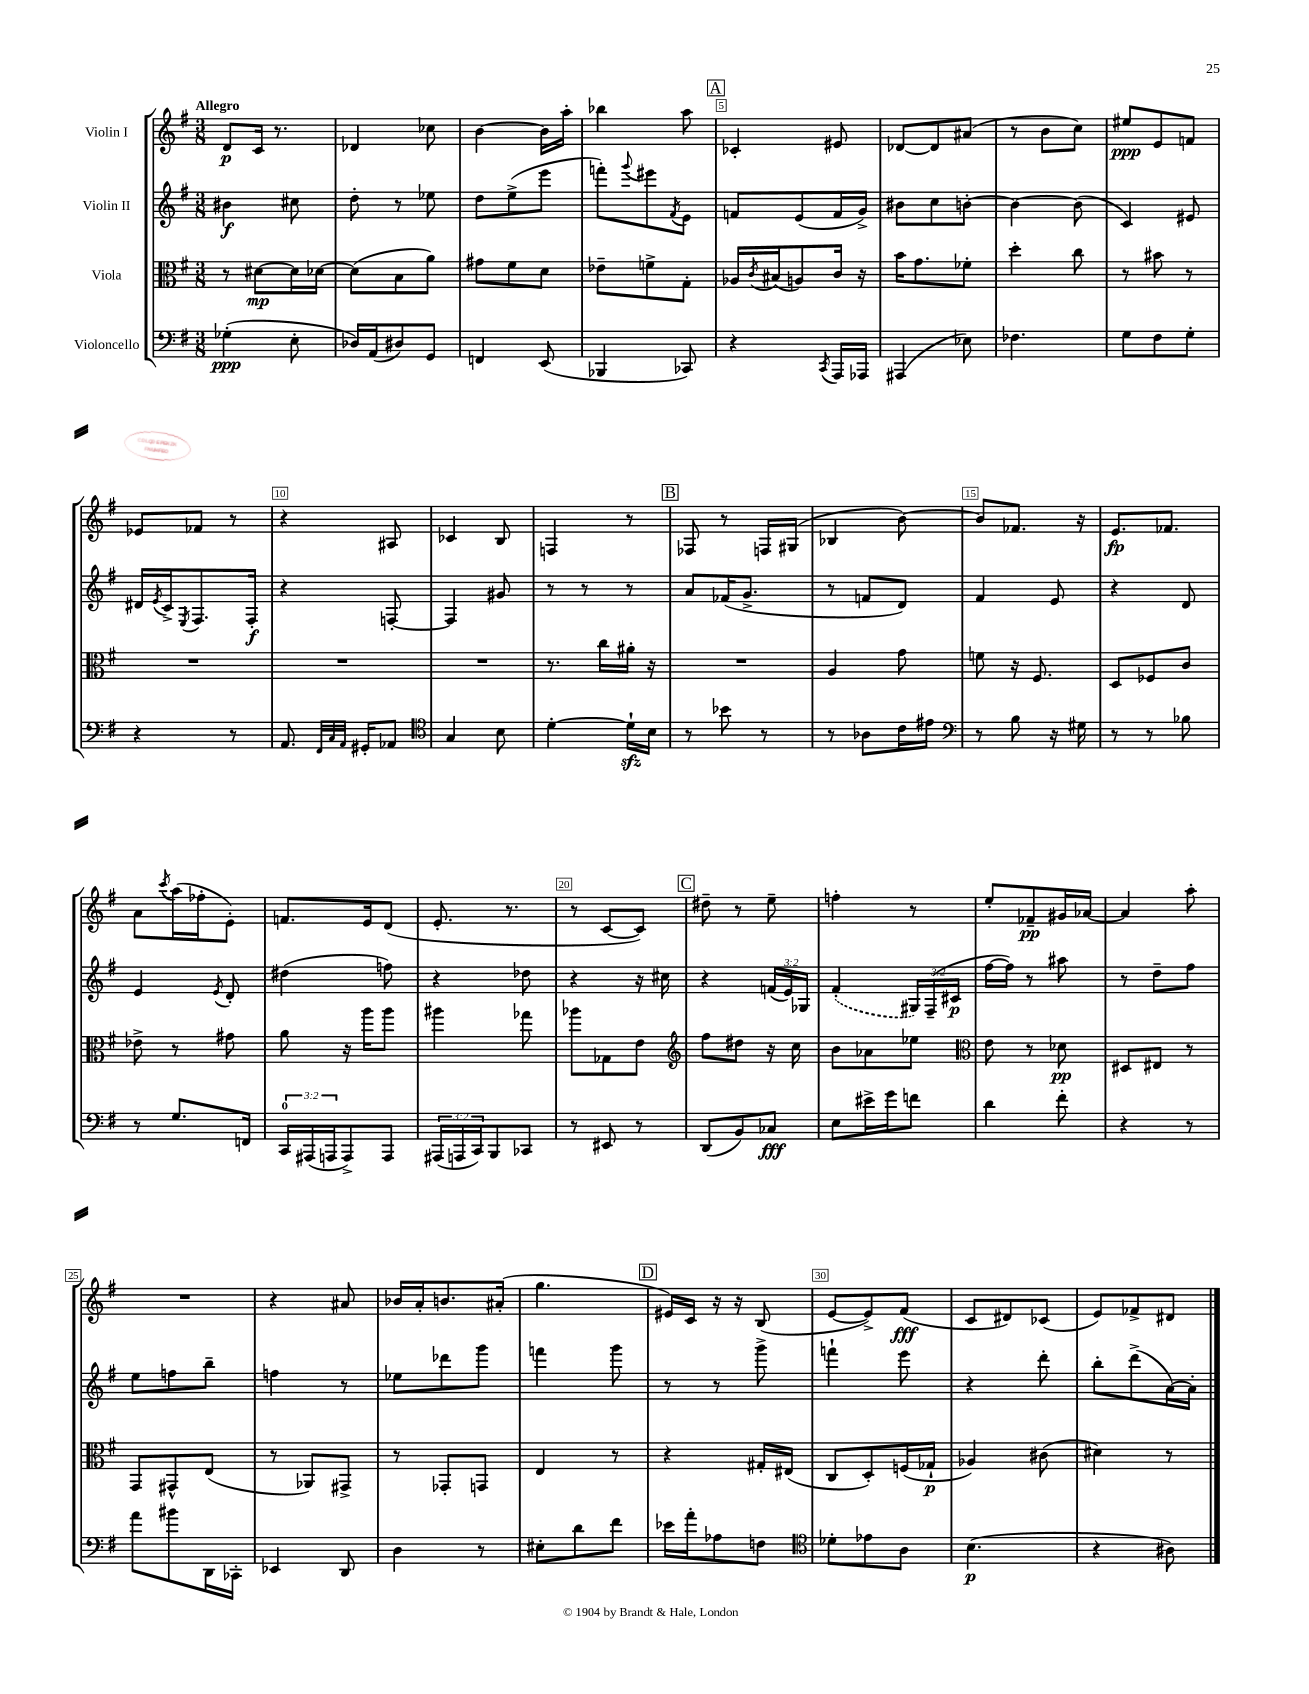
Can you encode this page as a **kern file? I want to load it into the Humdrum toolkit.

**kern	**kern	**kern	**kern
*staff4	*staff3	*staff2	*staff1
*clefF4	*clefC3	*clefG2	*clefG2
*k[f#]	*k[f#]	*k[f#]	*k[f#]
*M3/8	*M3/8	*M3/8	*M3/8
(4G-'\	8r	4b#\	8d/L
.	[8d#\L	.	16c/Jk
.	.	.	8.r
8E'\	16d#\]L	8cc#\	.
.	[16d-\JJ	.	.
=	=	=	=
16D-/LL)	(8d-\]L	8dd'\	4d-/
(16AA/J	.	.	.
8D#/)	8B\	8r	.
8GG/J	8a\J)	8ee-\	8cc-\
=	=	=	=
4FF/	8g#\L	8dd\L	[4b\
.	8f#\	(8ee^\	.
(8EE/	8d\J	8eee\J	16b\]LL
.	.	.	16aa'\JJ
=	=	=	=
4BBB-/	8e-~\L	8fff'\L)	4bb-\
.	.	8qqggg/	.
.	8f^\	8eee#\	.
.	.	8qf#/	.
8CC-/)	8G'\J	8e\J	8aa\
=	=	=	=
4r	16A-/LL	8f/L	4c-'/
.	8qc/	.	.
.	(16B#/J	.	.
.	8A/)	(8e/	.
8qCC/	.	.	.
16AAA/LL	16c/Jk	16f/L	8e#/
16AAA-/JJ	16r	16g^/JJ)	.
=	=	=	=
(4AAA#/	16b\LK	8b#\L	[8d-/L
.	8.g\	.	.
.	.	8cc\	8d-/]
8E-\)	8f-'\J	[8b'\J	(8a#/J
=	=	=	=
4.F-\	4dd'\	4b\_	8r
.	.	.	8b\L
.	8cc\	(8b\]	8cc\J)
=	=	=	=
8G\L	8r	4c/)	8ee#/L
8F#\	8b#\	.	8e/
8G'\J	8r	8e#/	8f/J
=	=	=	=
4r	4.r	16d#/LL	8e-/L
.	.	8qe/	.
.	.	16c^/J	.
.	.	8qE/	.
.	.	8.F#/	8f-/J
8r	.	.	8r
.	.	16F#'/Jk	.
=	=	=	=
8.AA/	4.r	4r	4r
32qqFF#/LLL	.	.	.
32qqC/	.	.	.
32qqAA/JJJ	.	.	.
16GG#'/LK	.	.	.
8AA-/J	.	[8F'/	8A#/
=	=	=	=
*clefC4	*	*	*
4G/	4.r	4F/]	4c-/
8B\	.	8g#/	8B/
=	=	=	=
[4d'\	8.r	8r	4F/
.	.	8r	.
.	16cc\LL	.	.
16d`\]LL	16a#'\JJ	8r	8r
16B\JJ	16r	.	.
=	=	=	=
8r	4.r	8a/L	8F-/
8b-\	.	(16f-/K	8r
.	.	8.g^/J	.
8r	.	.	16F/LL
.	.	.	(16G#/JJ
=	=	=	=
8r	4A/	8r	4B-/
8A-\L	.	8f/L	.
16c\L	8g\	8d/J)	[8b\)
16e#\JJ	.	.	.
=	=	=	=
*clefF4	*	*	*
8r	8f\	4f#/	8b/]L
8B\	16r	.	8.f-/J
.	8.F#/	.	.
16r	.	8e/	.
16G#\	.	.	16r
=	=	=	=
8r	8D/L	4r	8.e/L
8r	8F-/	.	.
.	.	.	8.f-/J
8B-\	8c/J	8d/	.
=	=	=	=
8r	8e-^\	4e/	8a\L
.	.	.	8qccc/
8.G/L	8r	.	(16aa\L
.	.	.	16ff-'\J
.	.	8qe/	.
.	8g#\	8d'/	8e'\J)
16FF/Jk	.	.	.
=	=	=	=
24CC/LL	8a\	(4dd#\	8.f/L
(24AAA#/	.	.	.
24AAA/J	.	.	.
8AAA^/)	16r	.	.
.	16aa\LK	.	16e/k
8AAA/J	8aa\J	8ff\)	(8d/J
=	=	=	=
(24AAA#/LL	4aa#\	4r	8.e'/
24AAA/	.	.	.
24CC/J)	.	.	.
8BBB/	.	.	.
.	.	.	8.r
8CC-/J	8gg-\	8dd-\	.
=	=	=	=
8r	8aa-\L	4r	8r
8EE#/	8G-\	.	[8c/L
8r	8e\J	16r	8c/]J)
.	.	16cc#\	.
=	=	=	=
*	*clefG2	*	*
(8DD/L	8ff#\L	4r	8dd#~\
8BB/)	8dd#\J	.	8r
8C-/J	16r	(24f/LL	8ee~\
.	.	24e/)	.
.	16cc\	.	.
.	.	24G-/JJ	.
=	=	=	=
8E\L	8b\L	(4f#'/	4ff'\
16e#^\L	8a-\	.	.
16g\J	.	.	.
8f\J	8ee-\J	24G#/LL)	8r
.	.	(24F#~/	.
.	.	24c#/JJ	.
=	=	=	=
*	*clefC3	*	*
4d\	8e\	[16ff#\LL	8ee'/L
.	.	16ff#\]JJ)	.
.	8r	8r	8f-~/
8f#'\	8d-\	8aa#\	16g#/L
.	.	.	[16a-/JJ
=	=	=	=
4r	8D#/L	8r	4a-/]
.	8E#/J	8dd~\L	.
8r	8r	8ff#\J	8aa'\
=	=	=	=
8a\L	8GG/L	8ee\L	4.r
8b#\	8GG#^^/	8ff\	.
16DD\L	(8E/J	8bb~\J	.
16CC-'\JJ	.	.	.
=	=	=	=
4EE-/	8r	4ff\	4r
.	8AA-/L)	.	.
8DD/	8GG#^/J	8r	8a#/
=	=	=	=
4D\	8r	8ee-\L	16b-/LL
.	.	.	16a'/J
.	8GG-'/L	8ddd-\	8.b/
8r	8GG/J	8ggg\J	.
.	.	.	(16a#'/Jk
=	=	=	=
8E#'\L	4E/	4fff\	4.gg\
8d\	.	.	.
8f#\J	8r	8ggg\	.
=	=	=	=
16e-\LL	4r	8r	16e#/LL)
16a'\J	.	.	16c/JJ
8A-\	.	8r	16r
.	.	.	16r
8F\J	16G#'/LL	8ggg^\	(8B/
.	(16E#/JJ	.	.
=	=	=	=
*clefC4	*	*	*
8d-'\L	8C/L	4fff`\	[8e/L
8e-\	8D'/)	.	8e^/])
8A\J	(16F/L	8eee\	(8f#/J
.	16G-`/JJ	.	.
=	=	=	=
(4.B\	4A-/)	4r	8c/L
.	.	.	8d#/)
.	(8c#\	8ddd'\	(8c-/J
=	=	=	=
4r	4d#\)	8bb'\L	8e/L)
.	.	(8ddd^\	8f-^/
8A#\)	8r	[16a\L)	8d#/J
.	.	16a'\]JJ	.
==	==	==	==
*-	*-	*-	*-
